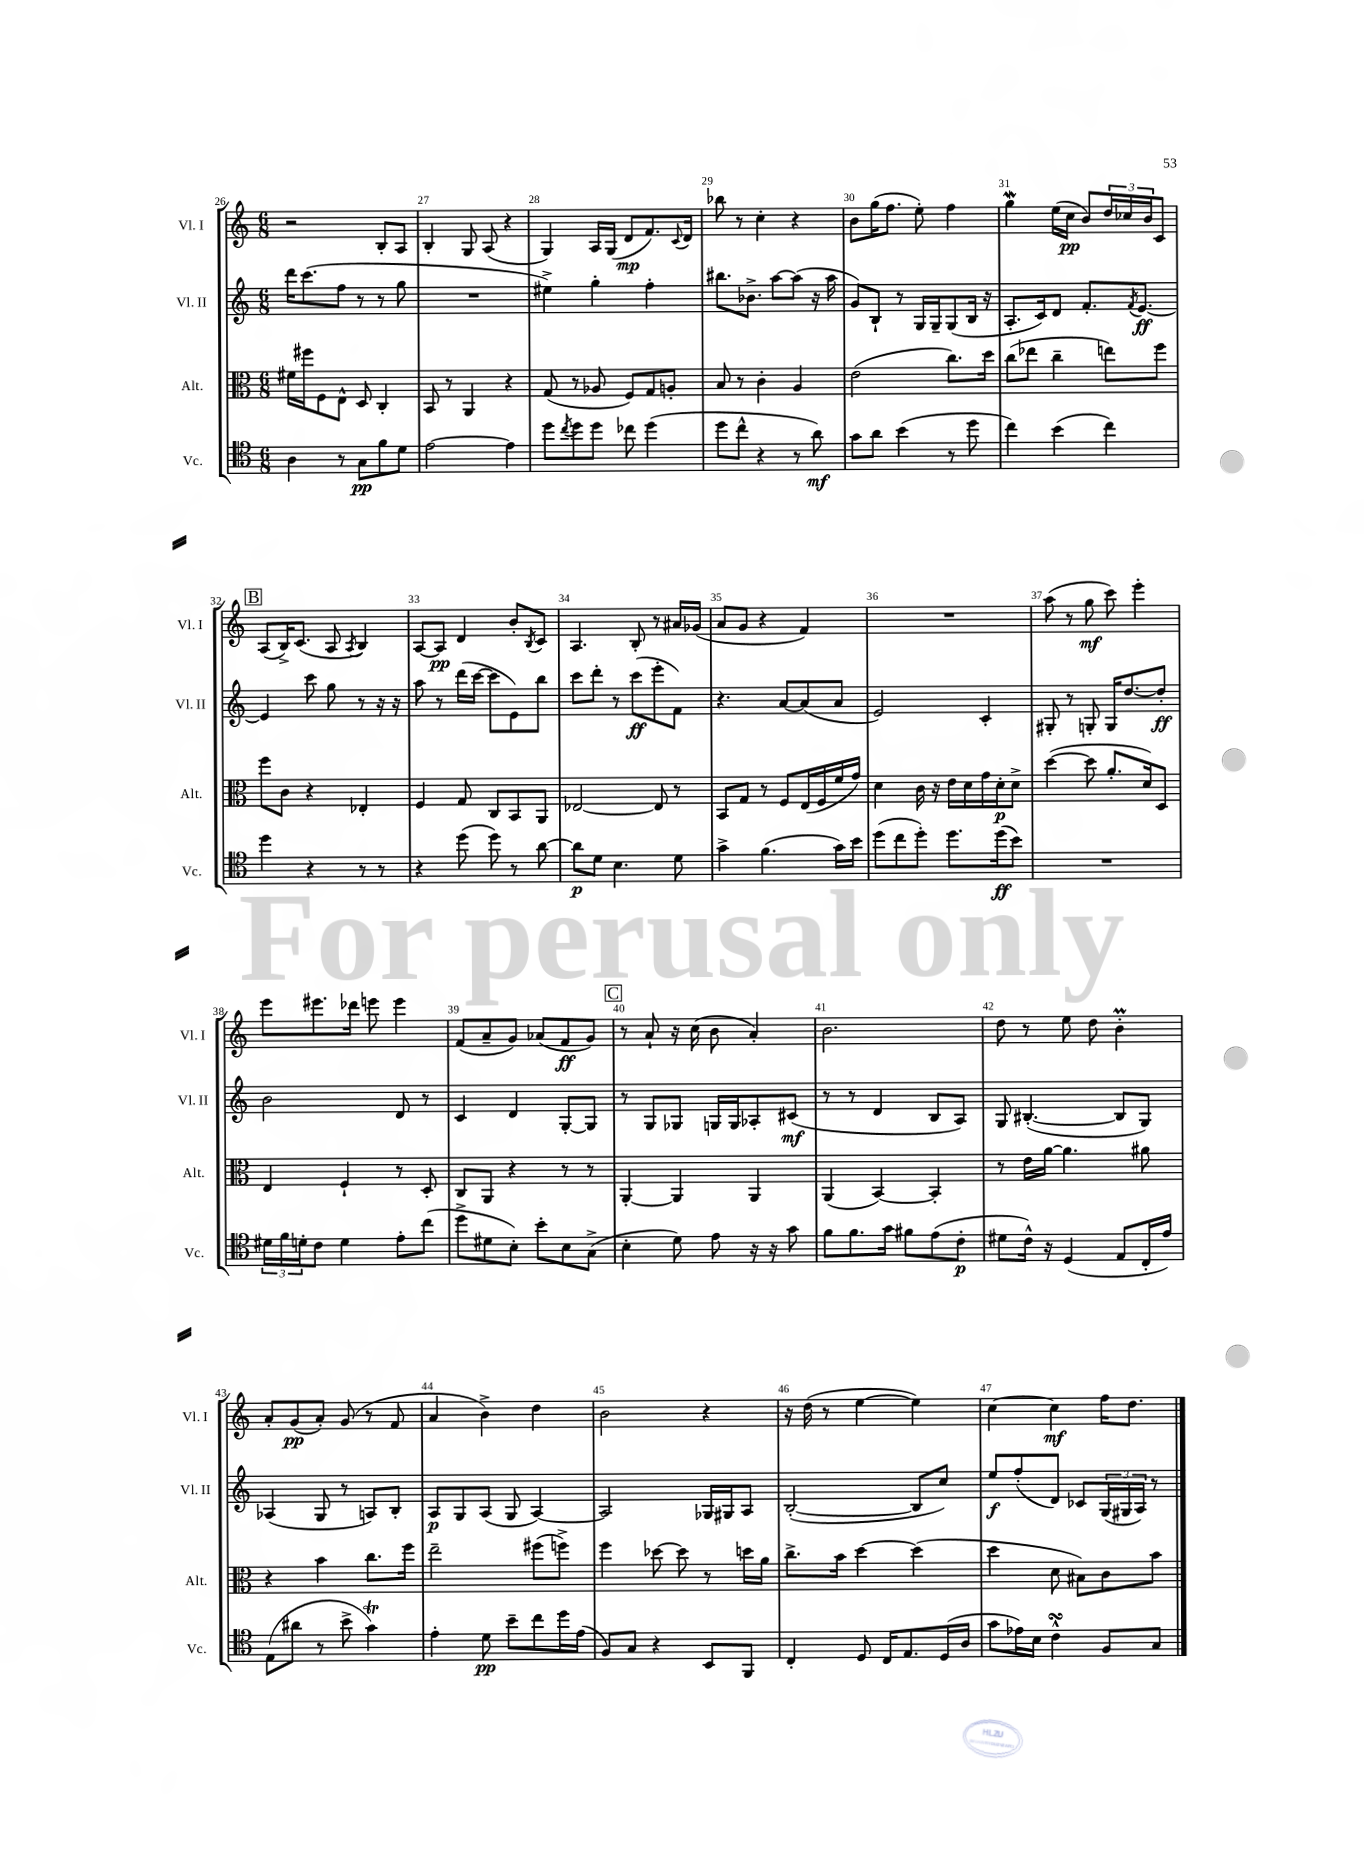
<<
\new StaffGroup <<
\new Staff = "s0" \with { instrumentName = "Vl. I" shortInstrumentName = "Vl. I" } {
    \clef treble \key c \major \numericTimeSignature \time 6/8
    r2 b8-. a8 |
    b4-. g8 a8( r4 |
    g4) a16 g16( d'8\mp f'8.) \appoggiatura { c'8 } d'16 |
    bes''8 r8 c''4-. r4 |
    b'8 g''16( f''8. e''8-.) f''4 |
    g''4\mordent e''16( c''16\pp b'8) \tuplet 3/2 { d''16 ces''16 b'16 } c'8 |
    \mark \markup { \box "B" } a8( b16->) c'8.( a8 \acciaccatura { a8 } b4) |
    a8~ a8\pp d'4 b'8-. \acciaccatura { b8 } c'8 |
    a4. b8-. r8 ais'16 ges'16( |
    a'8 g'8 r4 f'4) |
    R2. |
    a''8( r8 g''8\mf c'''8) e'''4-. |
    e'''8 eis'''8. des'''16 e'''8 e'''4 |
    f'8( a'8-- g'8) aes'8( f'8\ff g'8) |
    \mark \markup { \box "C" } r8 a'8-! r16 c''16( b'8 a'4-.) |
    b'2. |
    d''8 r8 e''8 d''8 b'4-.\prall |
    a'8-. g'8\pp( a'8-.) g'8( r8 f'8 |
    a'4 b'4->) d''4 |
    b'2 r4 |
    r16 d''16( r8 e''4~ e''4) |
    c''4~ c''4\mf f''16 d''8. \bar "|." |
}
\new Staff = "s1" \with { instrumentName = "Vl. II" shortInstrumentName = "Vl. II" } {
    \clef treble \key c \major \numericTimeSignature \time 6/8
    d'''16 c'''8.( f''8 r8 r8 g''8 |
    R2. |
    eis''4->) g''4-. f''4-. |
    bis''8. bes'8.-> a''8~ a''8( r16 a''16 |
    g'8) b8-! r8 g16 g16-- g8( b16 r16 |
    a8.-. c'16) d'8 f'8.-. \acciaccatura { f'8 } e'8.~\ff |
    \mark \markup { \box "B" } e'4 c'''8 g''8 r8 r16 r16 |
    a''8 r8 d'''16( c'''16~ c'''8 e'8) b''8 |
    c'''8 d'''8-. r8 c'''8\ff( e'''8-. f'8) |
    r4. a'8~ a'8( a'8 |
    e'2) c'4-. |
    gis8-. r8 g8-. g16 d''8.~ d''8-.\ff |
    b'2 d'8 r8 |
    c'4 d'4 g8~-. g8 |
    \mark \markup { \box "C" } r8 g8 ges8 g16 g16 aes8-. cis'8\mf( |
    r8 r8 d'4 b8 a8) |
    g8 bis4.~-.( bis8 g8) |
    aes4( g8 r8 a8) b8-. |
    a8\p g8 a8( g8 a4~) |
    a2 ges16 gis16 a8 |
    b2~-.( b8 c''8) |
    e''8\f f''8-.( d'8) ces'8 \tuplet 3/2 { g16( gis16 a16) } r8 \bar "|." |
}
\new Staff = "s2" \with { instrumentName = "Alt." shortInstrumentName = "Alt." } {
    \clef alto \key c \major \numericTimeSignature \time 6/8
    fis'16 fis''16 f8 e8-^ d8 c4-. |
    b,8 r8 a,4 r4 |
    g8( r8 aes8 f8) g8 a8-. |
    b8 r8 c'4-. a4 |
    e'2( c''8.) d''16 |
    c''8( ees''8 c''4-- e''8) f''8 |
    \mark \markup { \box "B" } f''8 c'8 r4 ees4-. |
    f4 g8 c8 b,8 a,8 |
    ees2~ ees8 r8 |
    b,8 g8 r8 f8 e16( f16 f'16 g'16) |
    d'4 c'16 r16 e'16 d'16 g'16 d'16-.\p d'8-> |
    d''4~( d''8 a'8.-. d'16) d8 |
    e4 f4-! r8 d8-. |
    c8 a,8 r4 r8 r8 |
    \mark \markup { \box "C" } a,4~-. a,4 a,4 |
    a,4( b,4~) b,4-. |
    r8 e'16 a'16~ a'4. ais'8 |
    r4 b'4 c''8. f''16 |
    e''2-- fis''8( f''8->) |
    f''4 des''8~ des''8 r8 d''16 a'16 |
    c''8.-> b'16 d''4~ d''4( |
    d''4 d'8 bis8) c'8 b'8 \bar "|." |
}
\new Staff = "s3" \with { instrumentName = "Vc." shortInstrumentName = "Vc." } {
    \clef tenor \key c \major \numericTimeSignature \time 6/8
    a4 r8 g8\pp f'8 d'8 |
    e'2~ e'4 |
    d''8 \acciaccatura { c''8 } d''8 d''8 ces''8 d''4( |
    d''8 c''8-^ r4 r8 a'8\mf) |
    g'8 a'8 b'4( r8 d''8 |
    c''4) b'4( c''4) |
    \mark \markup { \box "B" } d''4 r4 r8 r8 |
    r4 d''8( d''8) r8 a'8~ |
    a'8\p d'8 b4. d'8 |
    g'4-> f'4.( g'16) b'16 |
    d''8( c''8 d''8-.) d''8. d''16\ff( b'8) |
    R2. |
    \tuplet 3/2 { dis'16 f'16 d'16-. } c'8 d'4 e'8-. c''8( |
    d''8-> dis'8 b8-.) b'8-. b8 g8->( |
    \mark \markup { \box "C" } b4-. d'8) e'8 r16 r16 g'8 |
    f'8 f'8. g'16 fis'8 e'8( c'8-.\p |
    dis'8 c'16-^) r16 d4( e8 c16-. e'16) |
    e8( ais'8 r8 b'8-> g'4\trill) |
    e'4-. d'8\pp b'8-- c''8 d''16 e'16( |
    f8) g8 r4 b,8 f,8 |
    c4-. d8 c16 e8. d16( a16 |
    g'8 ees'16) b16 c'4-^\turn f8 g8 \bar "|." |
}
>>
>>
\layout { \context { \Score currentBarNumber = #26 \override BarNumber.break-visibility = ##(#f #t #t) barNumberVisibility = #all-bar-numbers-visible } }
